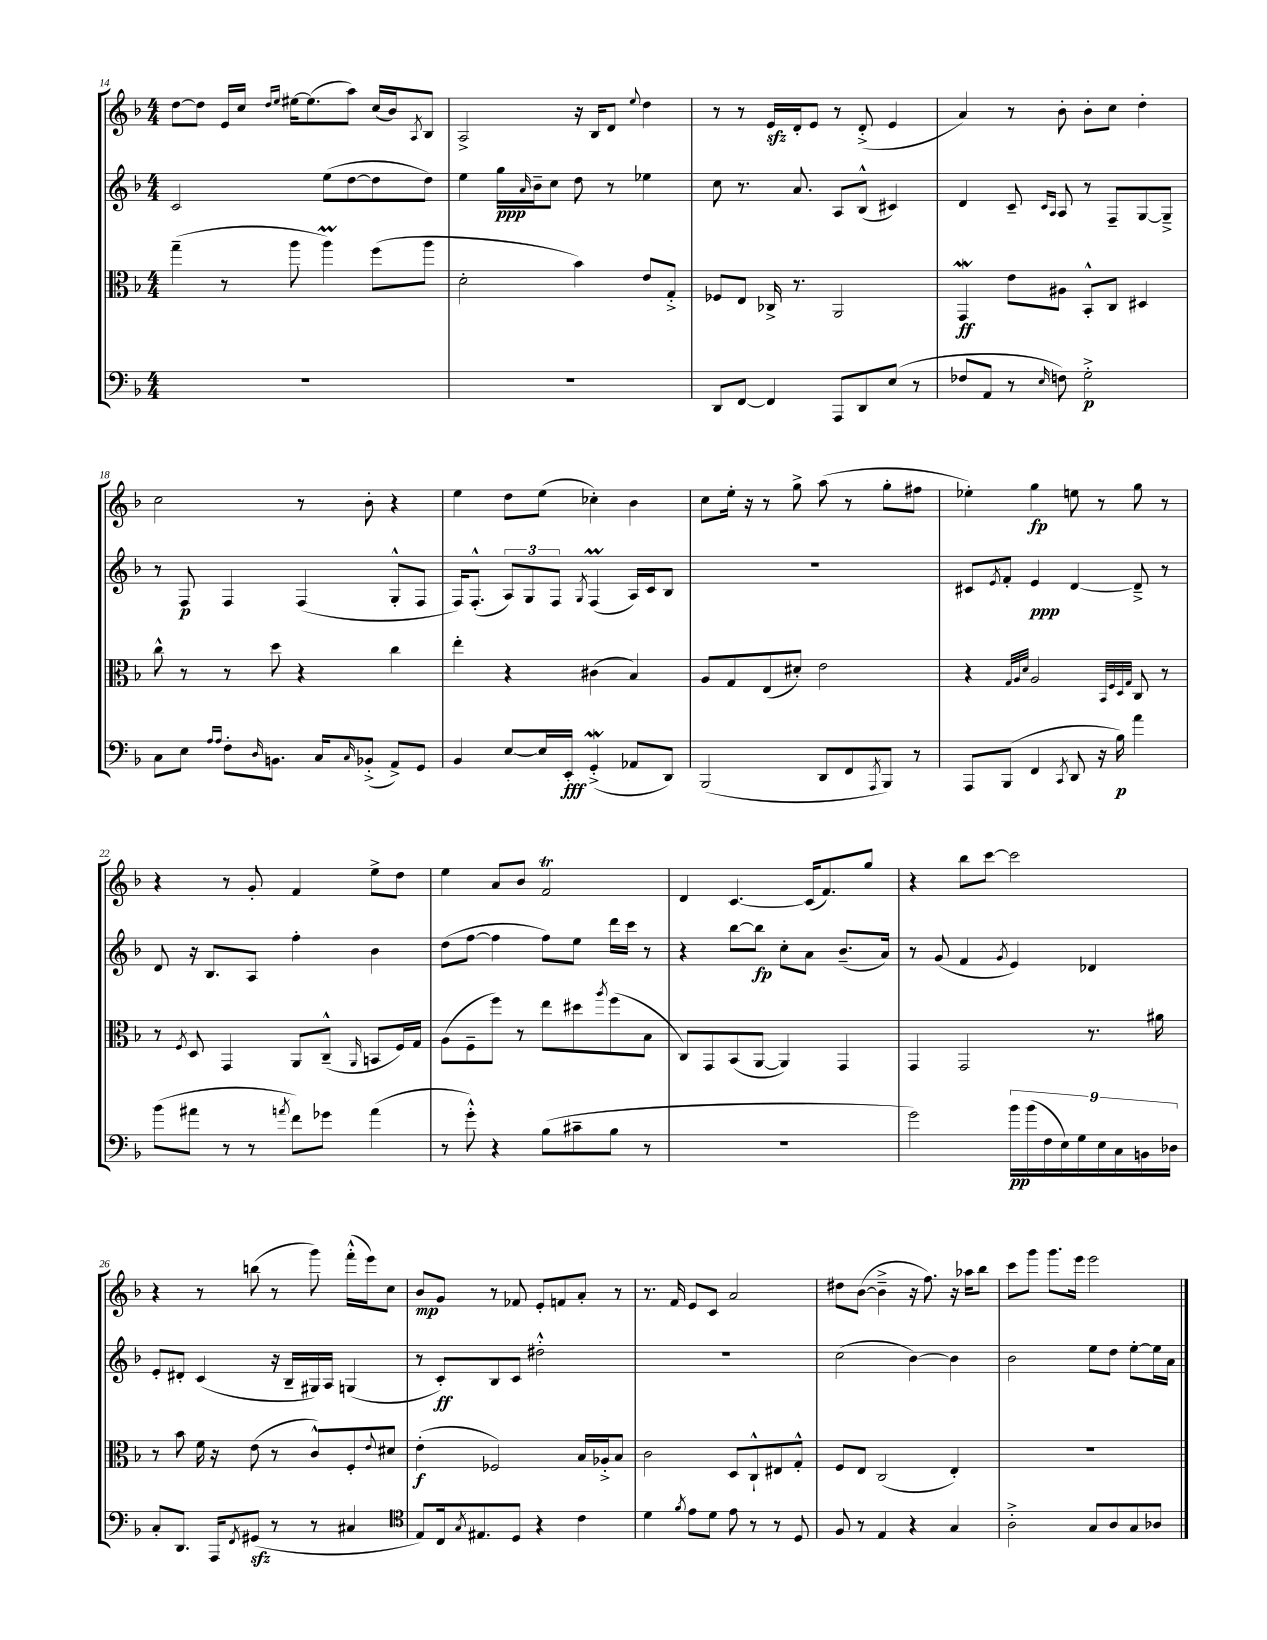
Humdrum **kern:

**kern	**kern	**kern	**kern
*staff4	*staff3	*staff2	*staff1
*clefF4	*clefC3	*clefG2	*clefG2
*k[b-]	*k[b-]	*k[b-]	*k[b-]
*M4/4	*M4/4	*M4/4	*M4/4
1r	(4gg~\	2c/	[8dd\L
.	.	.	8dd\]J
.	8r	.	16e/LL
.	.	.	16cc/JJ
.	.	.	16qqdd/LL
.	.	.	16qqee/JJ
.	8aa\	.	[16ee#\LK
.	.	.	(8.ee#\]
.	4aa\)	(8ee\L	.
.	.	[8dd\	8aa\J)
.	(8ff\L	8dd\]	(16cc/LL
.	.	.	16b-/J)
.	.	.	8qA/
.	8aa\J	8dd\J)	8B-/J
=	=	=	=
1r	2d'\	4ee\	2A^/
.	.	16gg\LL	.
.	.	16qqa/	.
.	.	16b-~\J	.
.	.	8cc\J	.
.	4b-\)	8dd\	16r
.	.	.	16B-/LK
.	.	8r	8d/J
.	.	.	8qqee/
.	8e/L	4ee-\	4dd\
.	8G'^/J	.	.
=	=	=	=
8DD/L	8F-/L	8cc\	8r
[8FF/J	8E/J	8.r	8r
4FF/]	16C-^/	.	16e/LL
.	8.r	8.a/	16d'/J
.	.	.	8e/J
8AAA/L	2AA/	8A/L	8r
8DD/	.	(8B-^^/J	(8d'^/
(8E/J	.	4c#/)	4e/
8r	.	.	.
=	=	=	=
8F-/L	4GG/	4d/	4a/)
8AA/J	.	.	.
8r	8e\L	8c~/	8r
.	.	16qqc/LL	.
16qqE/	.	16qqA/JJ	.
8F\)	8A#\J	8A/	8b-'\
2G'^\	8BB-'^^/L	8r	8b-'\L
.	8C/J	8F~/L	8cc\J
.	4D#/	[8G/	4dd'\
.	.	8G~^/]J	.
=	=	=	=
8C\L	8cc^^\	8r	2cc\
8E\J	8r	8F/	.
16qqA/LL	.	.	.
16qqA/JJ	.	.	.
8F'\L	8r	4F/	.
16qqD/	.	.	.
8.BB\J	8dd\	.	.
.	4r	(4F/	8r
16C/LK	.	.	.
16qqC/	.	.	.
(8BB-'^/J	.	.	8b-'\
8AA^/L)	4cc\	8G'^^/L	4r
8GG/J	.	8F/J	.
=	=	=	=
4BB-/	4ee'\	16F/LK)	4ee\
.	.	(8.F'^^/J	.
[8E/L	4r	12A/L)	8dd\L
.	.	12G/	.
16E/]L	.	.	(8ee\J
.	.	12F/J	.
16EE'/JJ	.	.	.
.	.	8qG/	.
(4GG'^/	(4c#\	(4F/	4cc-'\)
8AA-/L	4B-/)	16A/LL)	4b-\
.	.	16c/J	.
8DD/J)	.	8B-/J	.
=	=	=	=
(2BBB-/	8A/L	1r	8cc\L
.	8G/	.	16ee'\Jk
.	.	.	16r
.	(8E/	.	8r
.	8d#'/J)	.	8gg^\
8DD/L	2e\	.	(8aa\
8FF/	.	.	8r
8qAAA/	.	.	.
8BBB-/J)	.	.	8gg'\L
8r	.	.	8ff#\J
=	=	=	=
8AAA/L	4r	8c#/L	4ee-'\)
.	.	8qe/	.
(8BBB-/J	.	8f'/J	.
.	32qqG/LLL	.	.
.	32qqA/	.	.
.	32qqd/JJJ	.	.
4FF/	2A/	4e/	4gg\
8qCC/	.	.	.
8DD/	.	[4d/	8ee\
16r	.	.	8r
16B-\)	.	.	.
.	32qqBB-/LLL	.	.
.	32qqF/	.	.
.	32qqD/	.	.
.	32qqG/JJJ	.	.
4a\	8C/	8d~^/]	8gg\
.	8r	8r	8r
=	=	=	=
(8b-\L	8r	8d/	4r
.	8qF/	.	.
8a#\J	8D/	16r	.
.	.	8.B-/L	.
8r	4GG/	.	8r
8r	.	8A/J	8g'/
8qa/	.	.	.
8f\L)	8AA/L	4ff'\	4f/
8g-\J	(8C~^^/J	.	.
.	16qqAA/	.	.
(4a\	8BB/L	4b-\	8ee^\L
.	16F/L)	.	8dd\J
.	16G/JJ	.	.
=	=	=	=
8r	(8A\L	(8dd\L	4ee\
8g'^^\)	8F~\	[8ff\J	.
4r	8ff\J)	4ff\]	8a/L
.	8r	.	8b-/J
(8B-\L	8ee\L	8ff\L)	2f/
8c#~\	8dd#\	8ee\J	.
.	8qaa/	.	.
8B-\J	(8ff\	16ddd\LL	.
.	.	16ccc\JJ	.
8r	8B-\J	8r	.
=	=	=	=
1r	8C/L)	4r	4d/
.	8GG/	.	.
.	(8BB-/	[8bb-\L	[4.c/
.	[8AA/J	8bb-\]J	.
.	4AA/])	8cc'\L	.
.	.	8a\J	(16c/]LK
.	.	.	8.f/)
.	4GG/	(8.b-~/L	.
.	.	.	8gg/J
.	.	16a/Jk)	.
=	=	=	=
2g\)	4GG/	8r	4r
.	.	(8g/	.
.	2GG/	4f/	8bb-\L
.	.	.	[8ccc\J
.	.	8qg/	.
18b-\LL	.	4e/)	2ccc\]
(18b-\	.	.	.
18F\	.	.	.
18E\)	.	.	.
18G\	.	.	.
.	8.r	4d-/	.
18E\	.	.	.
18C\	.	.	.
18BB\	.	.	.
.	16a#\	.	.
18D-\JJ	.	.	.
=	=	=	=
8C'/L	8r	8e'/L	4r
8.DD/J	8b-\	8d#'/J	.
.	16f\	(4c/	8r
16AAA/LK	16r	.	.
8qFF/	.	.	.
(8GG#/J	(8e\	.	(8bb\
8r	8r	16r	8r
.	.	16B-~/LL	.
8r	8c^^/L)	16G#/)	8ggg\)
.	.	16A/JJ	.
4C#/	8F'/	(4G/	(16fff'^^\LL
.	.	.	16eee\J)
.	8qqe/	.	.
.	8d#/J	.	8cc\J
=	=	=	=
*clefC4	*	*	*
8E/L)	(4e'\	8r	8b-/L
16C/k	.	8c'/L)	8g/J
8qG/	.	.	.
8.E#/	.	.	.
.	2F-/)	8B-/	8r
8D/J	.	8c/J	8f-/
4r	.	2dd#'^^\	8e'/L
.	.	.	8f/
4c\	16B-/LL	.	8a'/J
.	16A-'^/J	.	.
.	8B-/J	.	8r
=	=	=	=
4d\	2c\	1r	8.r
.	.	.	16f/
8qf/	.	.	.
8e\L	.	.	8e/L
8d\J	.	.	8c/J
8e\	8D/L	.	2a/
8r	8C`^^/	.	.
8r	8E#/	.	.
8D/	8G'^^/J	.	.
=	=	=	=
8F/	8F/L	(2cc\	8dd#\L
8r	8E/J	.	([8b-\J
4E/	(2C/	.	4b-~^\]
4r	.	[4b-\)	16r
.	.	.	8.ff\)
4G/	4E'/)	4b-\]	16r
.	.	.	16aa-\LK
.	.	.	8bb-\J
=	=	=	=
2A'^\	1r	2b-\	8ccc\L
.	.	.	8ggg\J
.	.	.	8.ggg\L
.	.	.	16eee\Jk
8G/L	.	8ee\L	2eee\
8A/	.	8dd\J	.
8G/	.	[8ee'\L	.
8A-/J	.	16ee\]L	.
.	.	16a\JJ	.
==	==	==	==
*-	*-	*-	*-
